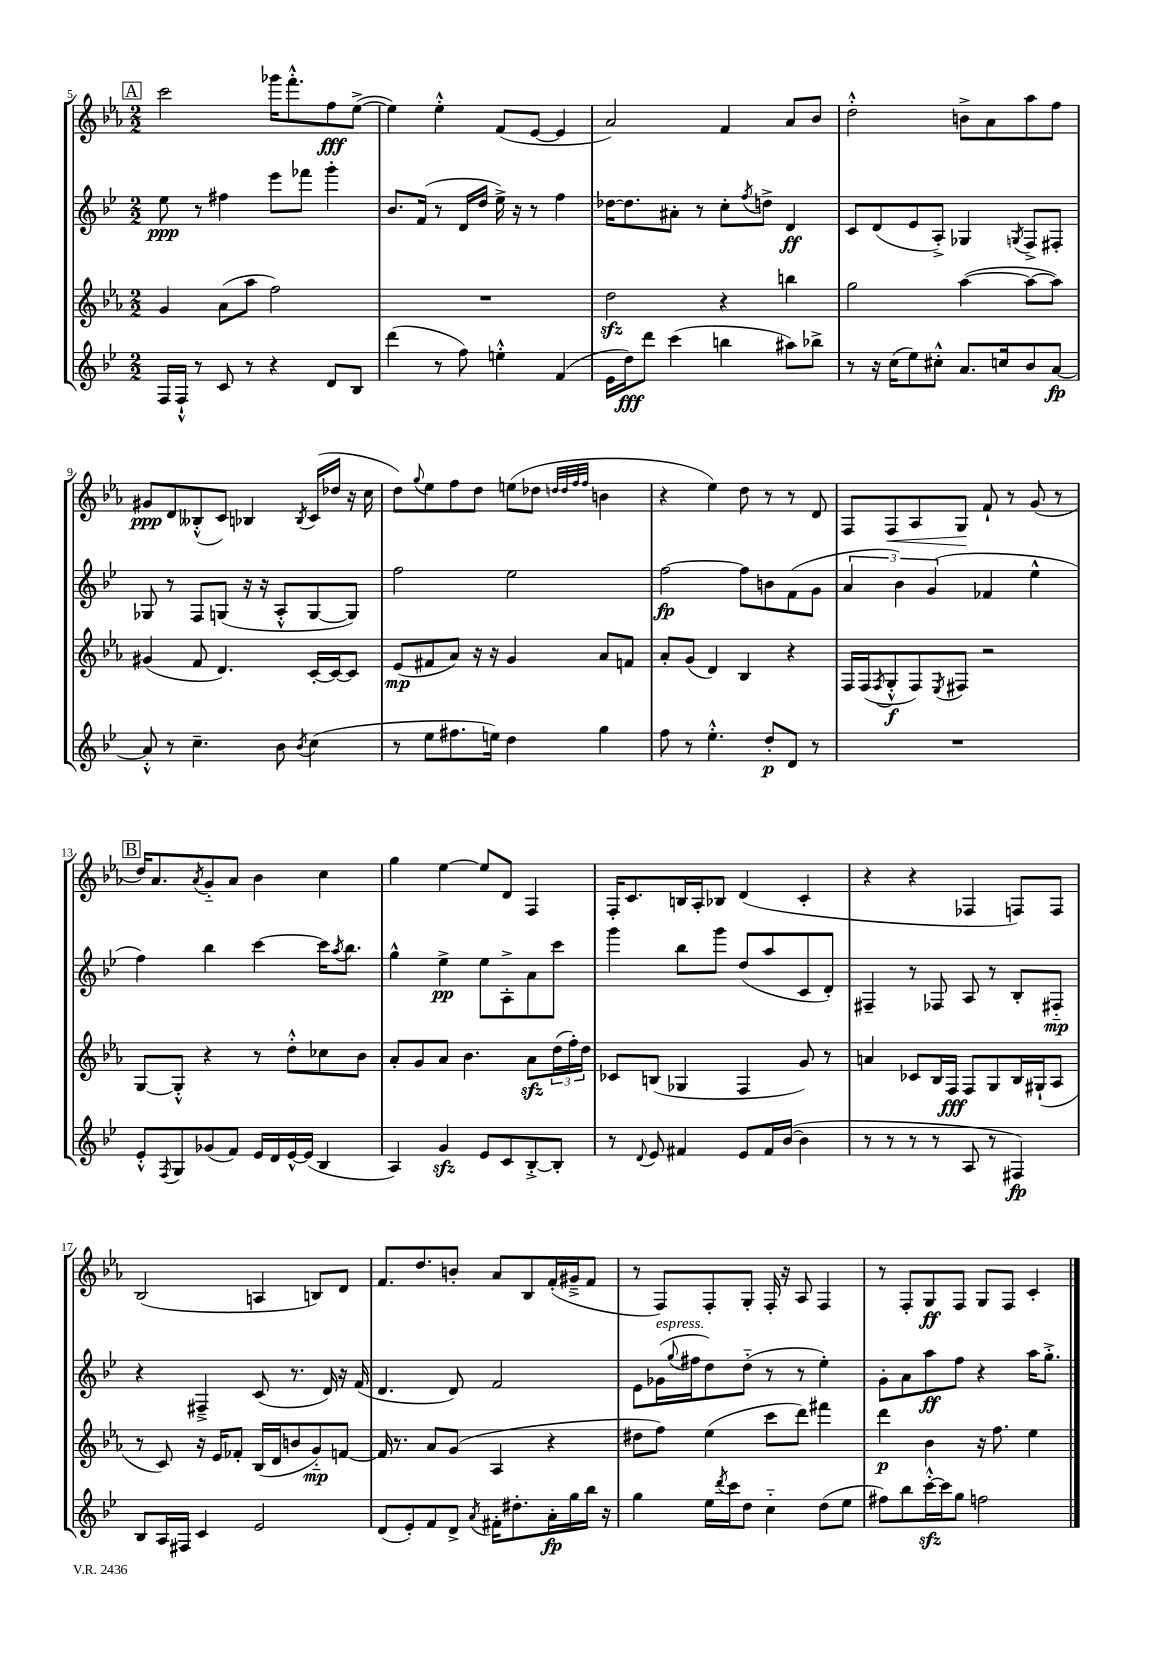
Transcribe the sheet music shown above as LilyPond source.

<<
\new StaffGroup <<
\new Staff = "s0" {
    \clef treble \key ees \major \numericTimeSignature \time 2/2
    \mark \markup { \box "A" } c'''2 ges'''16 f'''8.-.-^ f''8\fff ees''8~->( |
    ees''4) ees''4-.-^ f'8( ees'8~ ees'4 |
    aes'2) f'4 aes'8 bes'8 |
    d''2-.-^ b'8-> aes'8 aes''8 f''8 |
    gis'8\ppp d'8 beses8-.-^( c'8) bes4 \acciaccatura { bes8 } c'16( des''16 r16 c''16 |
    d''8) \appoggiatura { g''8 } ees''8 f''8 d''8 e''8( des''8 \grace { d''32 d''32 f''32 f''32 } b'4 |
    r4 ees''4) d''8 r8 r8 d'8 |
    f8 f8\< aes8 g8\! f'8-! r8 g'8( r8 |
    \mark \markup { \box "B" } d''16) aes'8. \acciaccatura { aes'8 } g'8-_ aes'8 bes'4 c''4 |
    g''4 ees''4~ ees''8 d'8 f4 |
    f16-. c'8. b16 aes16-. bes8 d'4( c'4-. |
    r4 r4 fes4 f8) f8 |
    bes2( a4 b8) d'8 |
    f'8. d''8. b'8-. aes'8 bes8 f'16-.( gis'16---> f'8 |
    r8 f8) f8-. g8-. f16-. r16 aes8 f4 |
    r8 f8-. g8\ff f8 g8 f8 c'4-. \bar "|." |
}
\new Staff = "s1" {
    \clef treble \key bes \major \numericTimeSignature \time 2/2
    \mark \markup { \box "A" } ees''8\ppp r8 fis''4 ees'''8 fes'''8 g'''4-. |
    bes'8. f'16( r8 d'16 d''16 ees''16->) r16 r8 f''4 |
    des''16~ des''8. ais'8-. r8 c''8-. \acciaccatura { f''8 } d''8-> d'4\ff |
    c'8 d'8( ees'8 a8-.->) ges4 \acciaccatura { g8 } f8-> fis8-. |
    ges8 r8 f8 g8( r16 r16 a8-.-^ g8~ g8) |
    f''2 ees''2 |
    f''2~\fp f''8 b'8 f'8( g'8 |
    \tuplet 3/2 { a'4 bes'4) g'4( } fes'4 ees''4-^ |
    \mark \markup { \box "B" } f''4) bes''4 c'''4~ c'''16 \acciaccatura { a''8 } bes''8. |
    g''4-^ ees''4->\pp ees''8 a8-.-> a'8 c'''8 |
    g'''4 bes''8 g'''8 d''8( a''8 c'8 d'8-.) |
    fis4-- r8 fes8 a8 r8 bes8-. fis8-_\mp |
    r4 fis4---> c'8( r8. d'16) r16 f'16( |
    d'4. d'8) f'2 |
    ees'8 ges'16^\markup { \italic "espress." }( \appoggiatura { g''8 } fis''16 d''8) d''8-_( r8 r8 ees''4-.) |
    g'8-. a'8 a''8\ff f''8 r4 a''16 g''8.-.-> \bar "|." |
}
\new Staff = "s2" {
    \clef treble \key ees \major \numericTimeSignature \time 2/2
    \mark \markup { \box "A" } g'4 aes'8( aes''8 f''2) |
    R1 |
    d''2\sfz r4 b''4 |
    g''2 aes''4~( aes''8~ aes''8) |
    gis'4( f'8 d'4.) c'16~-. c'16~ c'8 |
    ees'8\mp( fis'8 aes'8) r16 r16 g'4 aes'8 f'8 |
    aes'8-. g'8( d'4) bes4 r4 |
    f16 f16( \acciaccatura { f8 } g8-.-^\f f8) \acciaccatura { ees8 } fis8 r2 |
    \mark \markup { \box "B" } g8~ g8-.-^ r4 r8 d''8-.-^ ces''8 bes'8 |
    aes'8-. g'8 aes'8 bes'4. aes'8\sfz \tuplet 3/2 { d''16( f''16-.) d''16 } |
    ces'8 b8( ges4 f4 g'8) r8 |
    a'4 ces'8 bes16 f16\fff f8 g8 bes16 gis16-!( aes8 |
    r8 c'8) r16 ees'16 fes'8-. bes16( d'16 b'8 g'8-_\mp) f'8~ |
    f'16 r8. aes'8 g'8( aes4 r4 |
    dis''8 f''8) ees''4( c'''8 d'''8) fis'''4 |
    d'''4\p bes'4 r16 f''8. ees''4 \bar "|." |
}
\new Staff = "s3" {
    \clef treble \key bes \major \numericTimeSignature \time 2/2
    \mark \markup { \box "A" } f16 f16-!-^ r8 c'8 r8 r4 d'8 bes8 |
    d'''4( r8 f''8) e''4-.-^ f'4( |
    ees'16 d''16\fff) d'''8 c'''4( b''4 ais''8) bes''8-> |
    r8 r16 c''16( ees''8) cis''8-.-^ a'8. c''16 bes'8 a'8~\fp |
    a'8-.-^ r8 c''4.-- bes'8 \acciaccatura { bes'8 } c''4( |
    r8 ees''8 fis''8. e''16) d''4 g''4 |
    f''8 r8 ees''4.-.-^ d''8-.\p d'8 r8 |
    R1 |
    \mark \markup { \box "B" } ees'8-.-^ \acciaccatura { f8 } g8 ges'8( f'8) ees'16 d'16 ees'16~-^ ees'16( bes4 |
    a4) g'4\sfz ees'8 c'8 bes8~-.-> bes8-. |
    r8 \appoggiatura { d'8 } ees'8 fis'4 ees'8 fis'16 bes'16~( bes'4 |
    r8 r8 r8 r8 a8 r8 fis4\fp) |
    bes8 a16 fis16 c'4 ees'2 |
    d'8( ees'8-.) f'8 d'8-> \acciaccatura { a'8 } fis'16-. dis''8.-. a'16-.\fp g''16 bes''16 r16 |
    g''4 ees''16 \acciaccatura { d'''8 } c'''16 d''8 c''4-_ d''8( ees''8 |
    fis''8) bes''8 c'''16~-.-^\sfz c'''16 g''8 f''2 \bar "|." |
}
>>
>>
\layout { \context { \Score currentBarNumber = #5 } }
